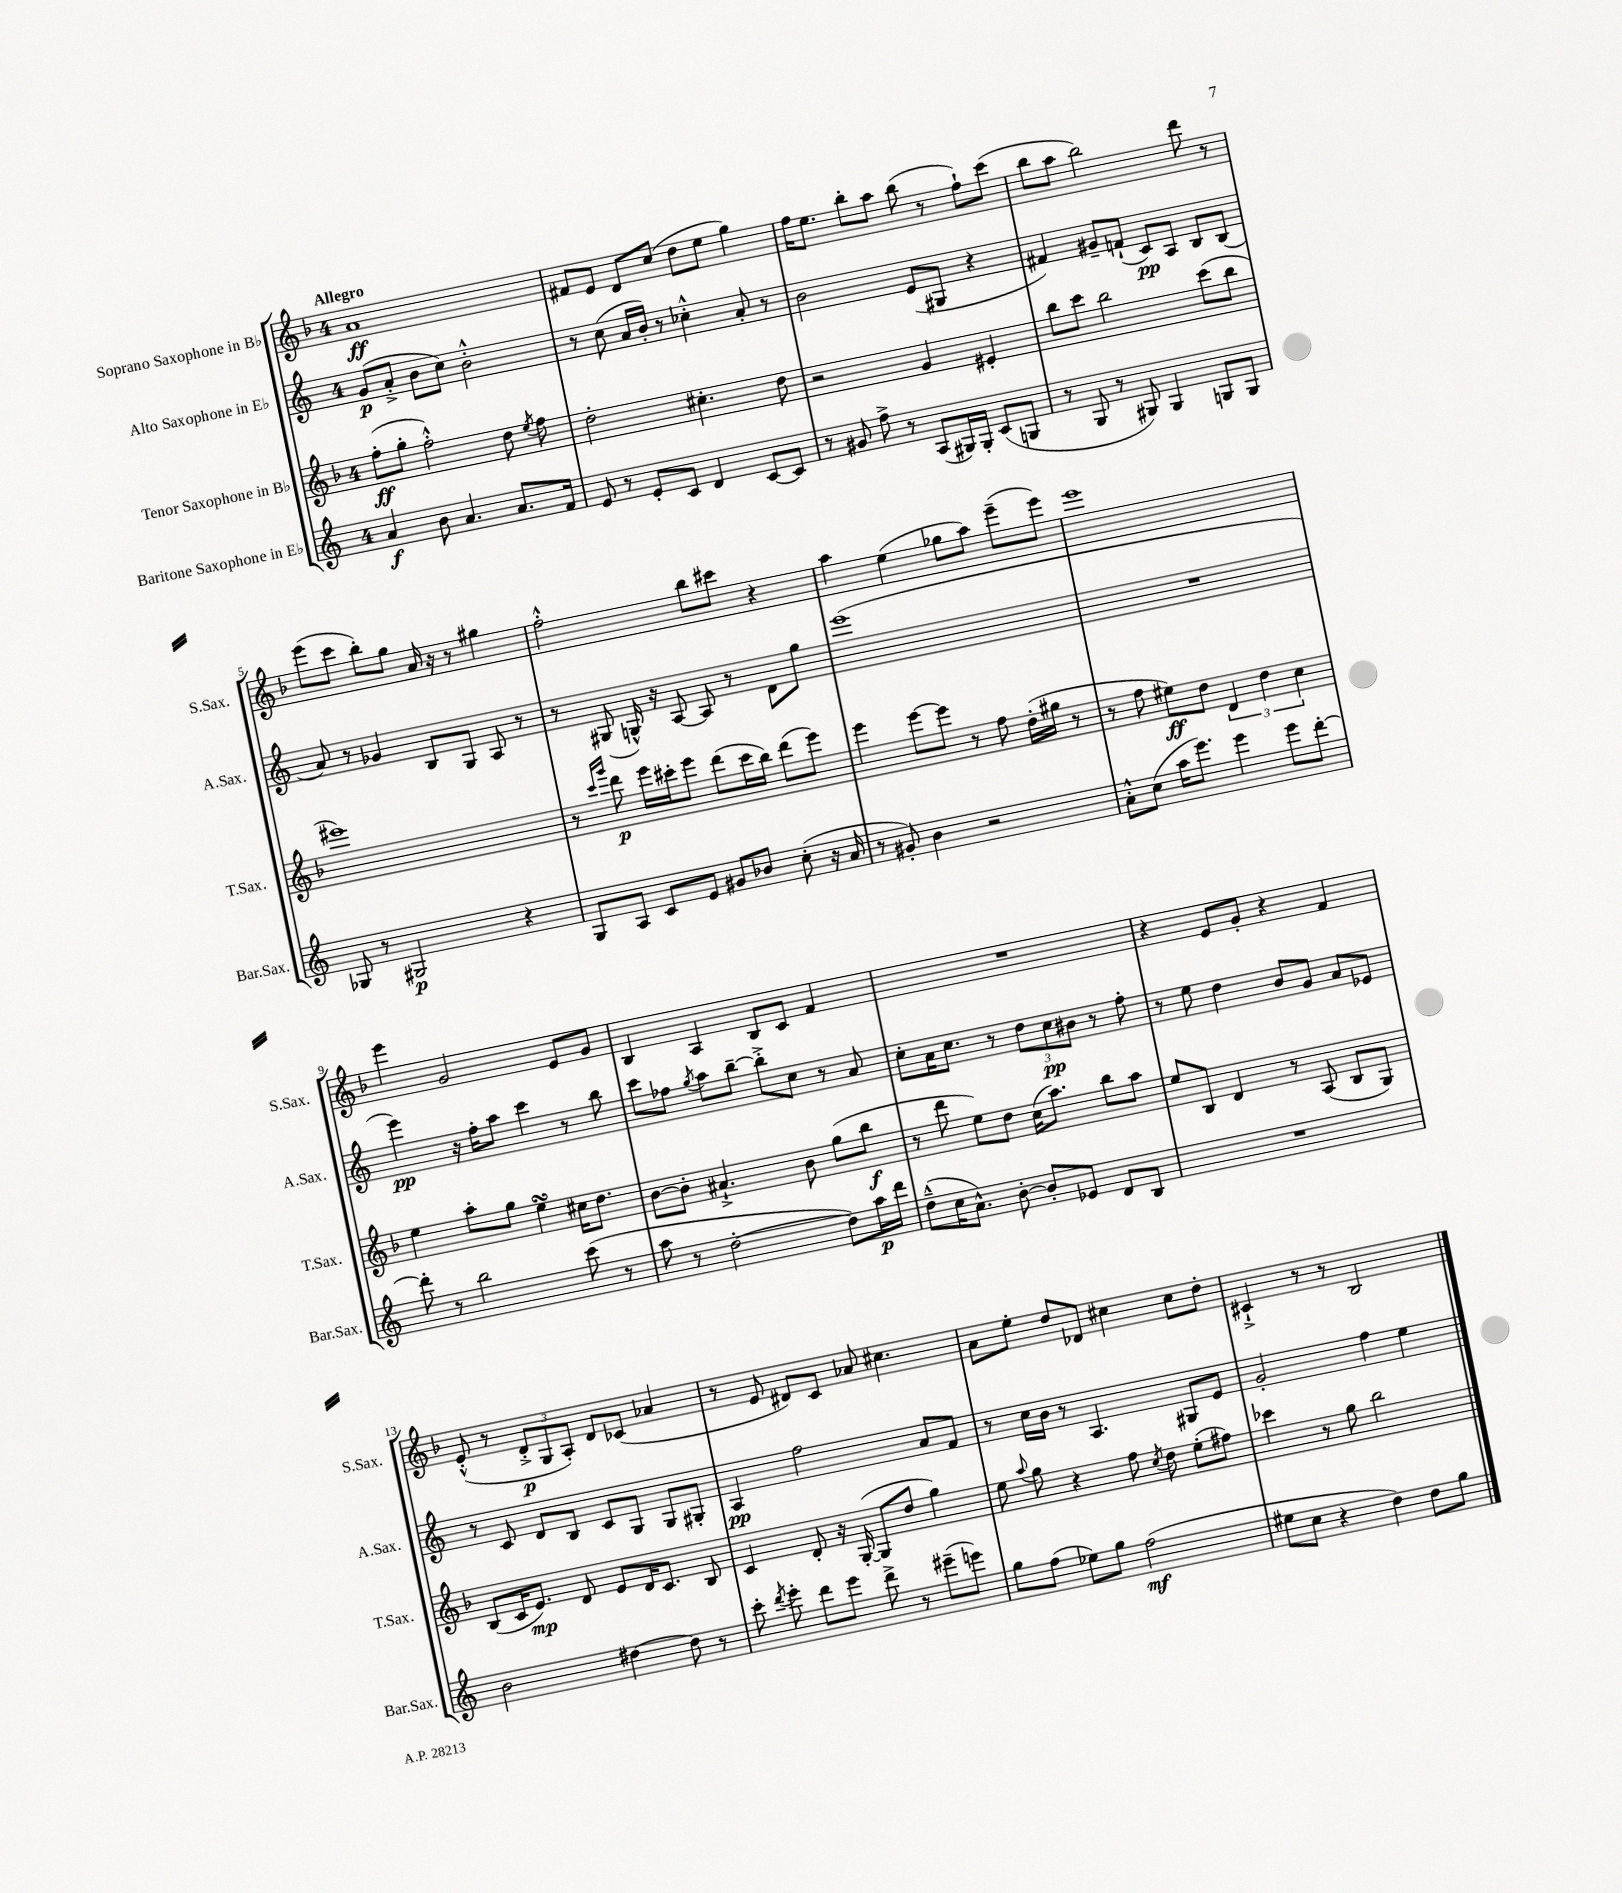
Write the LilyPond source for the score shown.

<<
\new StaffGroup <<
\new Staff = "s0" \with { instrumentName = "Soprano Saxophone in Bb" shortInstrumentName = "S.Sax." } {
    \clef treble \key f \major \once \override Staff.TimeSignature.style = #'single-digit \time 4/4 \tempo "Allegro"
    \autoBeamOff a'1\ff |
    fis'8[ e'8] d'8[ c''8]( d''8[ e''8] g''4) |
    f''16[ e''8.] bes''8[-. a''8] bes''8( r8 f''8[-!) c'''8]( |
    bes''8[ a''8] bes''2) d'''8 r8 |
    e'''8[( c'''8] bes''8[-.) g''8] a'16 r16 r8 gis''4 |
    f''2-.-^ bes''8[ cis'''8] r4 |
    a''4 e''4( ges''8[ a''8]) e'''8[--( e'''8]) |
    e'''1 |
    e'''4 g'2 e'8[ g'8] |
    bes4 a4 bes8[ c'8] f'4 |
    R1 |
    r4 e'8[ g'8]-. r4 f'4 |
    e'8-.-^( r8 \tuplet 3/2 { d'8[-.->\p g8 a8]-.) } d'8[ ces'8]( aes'4 |
    r8 e'8 dis'8[) c'8] aes'8 cis''4. |
    a'8[ e''8]-. d''8[ des'8] cis''4 cis''8[ d''8]-. |
    cis'4-!-> r8 r8 bes2 \bar "|." |
}
\new Staff = "s1" \with { instrumentName = "Alto Saxophone in Eb" shortInstrumentName = "A.Sax." } {
    \clef treble \key c \major \once \override Staff.TimeSignature.style = #'single-digit \time 4/4
    \autoBeamOff g'8[\p( a'8]-.-> b'8[ c''8]) b'2-.-^ |
    r8 c''8( a'16[ b'16]-.) r8 ces''4-.-^ a'8-. r8 |
    b'2 e'8[( gis8] r4 |
    fis'4) gis'8[-- f'8]-!( c'8[\pp) a8] b8[ b8]( |
    a'8) r8 ges'4 b8[ g8] a8 r8 |
    r8 gis8( g16-^) r16 a8~ a8 r8 d'8[ g''8] |
    e'''1( |
    R1 |
    e'''4\pp) r16 f''16[-. a''8] c'''4 r8 b''8 |
    c'''8[ fes''8] \acciaccatura { g''8 } a''8[ b''8]~-- b''8[-.-> c''8] r8 a'8 |
    c''8[-. a'16 c''8.] r8 \tuplet 3/2 { d''8[ c''8\pp bis'8] } r8 f''8-. |
    r8 e''8 d''4 b'8[ g'8] a'8[ ees'8] |
    r8 c'8 d'8[ b8] c'8[ g8] g8[ gis8]-. |
    a4\pp f''2 a'8[ f'8] |
    r8 c''16[ b'16] r8 a4. gis8[ e'8] |
    g'2-. f''4 e''4 \bar "|." |
}
\new Staff = "s2" \with { instrumentName = "Tenor Saxophone in Bb" shortInstrumentName = "T.Sax." } {
    \clef treble \key f \major \once \override Staff.TimeSignature.style = #'single-digit \time 4/4
    \autoBeamOff f''8[-.\ff( g''8]-. f''2-.-^) d''8 \acciaccatura { e''8 } f''8 |
    d''2-. cis''4.-. d''8 |
    r2 g'4 eis'4-. |
    bes''8[ c'''8] bes''2 c'''8[( bes''8] |
    eis'''1) |
    r8 \grace { c'''16[ g'''16] } d'''8\p e'''16[ cis'''16-. e'''8] d'''8[( cis'''16 bes''16]) d'''8[( e'''8]) |
    e'''4 e'''8[~ e'''8] r8 f''8 d''16[-.( gis''16] r8 |
    r8 f''8 eis''8[\ff) d''8] \tuplet 3/2 { d'4 d''4 c''4 } |
    e''4 a''8[-. g''8] e''4\turn cis''16[ d''8.] |
    bes'8[~ bes'8]-. ais'4.-!-> bes'8 g''8[( bes''8]\f |
    r8 d'''8 e''8[) d''8] c''16[( a''8.]) bes''8[ a''8] |
    e''8[ bes8] d'4 r8 a8( bes8[ g8]) |
    bes8[( c'16 e'8.]\mp) d'8 e'8[ d'16 c'8.] bes8 |
    c'4 d'8-. r16 g16~-.( g8[ d''8] g''4) |
    e''8 \appoggiatura { a''8 } g''8 r4 f''8 \acciaccatura { c''8 } d''8 e''8[-.( fis''8]) |
    ces'''4 r8 g''8 bes''2 \bar "|." |
}
\new Staff = "s3" \with { instrumentName = "Baritone Saxophone in Eb" shortInstrumentName = "Bar.Sax." } {
    \clef treble \key c \major \once \override Staff.TimeSignature.style = #'single-digit \time 4/4
    \autoBeamOff a'4\f b'8 a'4. a'8.[ f'16] |
    e'8 r8 e'8[-. c'8] d'4 c'8[~ c'8] |
    r8 gis'8 f''8-> r8 a8[( gis16) gis16]-. c'8[( g8] |
    r8 g8 r8 gis8) gis4 g8[ g8] |
    ges8 r8 gis2\p r4 |
    g8[ a8] c'8[ e'8] gis'8[ bes'8] c''8-.( r16 a'16 |
    r8 gis'8-.) b'4 r2 |
    a'8[-.-^ c''8]( a''16[ e'''8.]) e'''4 e'''8[ d'''8]~-. |
    d'''8-. r8 b''2 c'''8( r8 |
    a''8 r8 d''2~-. d''8[) a''16\p d'''16] |
    d''8[---^( c''16 a'8.]-^) b'8~-. b'8[-. ees'8] d'8[ b8] |
    R1 |
    b'2 dis''4~ dis''8 r8 |
    c'''8-. \acciaccatura { d'''8 } e'''8-. d'''8[ e'''8] d'''8-> r8 eis'''8[--( e'''8]) |
    g''8[ f''8]( ees''8[) g''8] f''2\mf( |
    eis''8[ c''8] r4 d''4) d''8[ g''8] \bar "|." |
}
>>
>>
